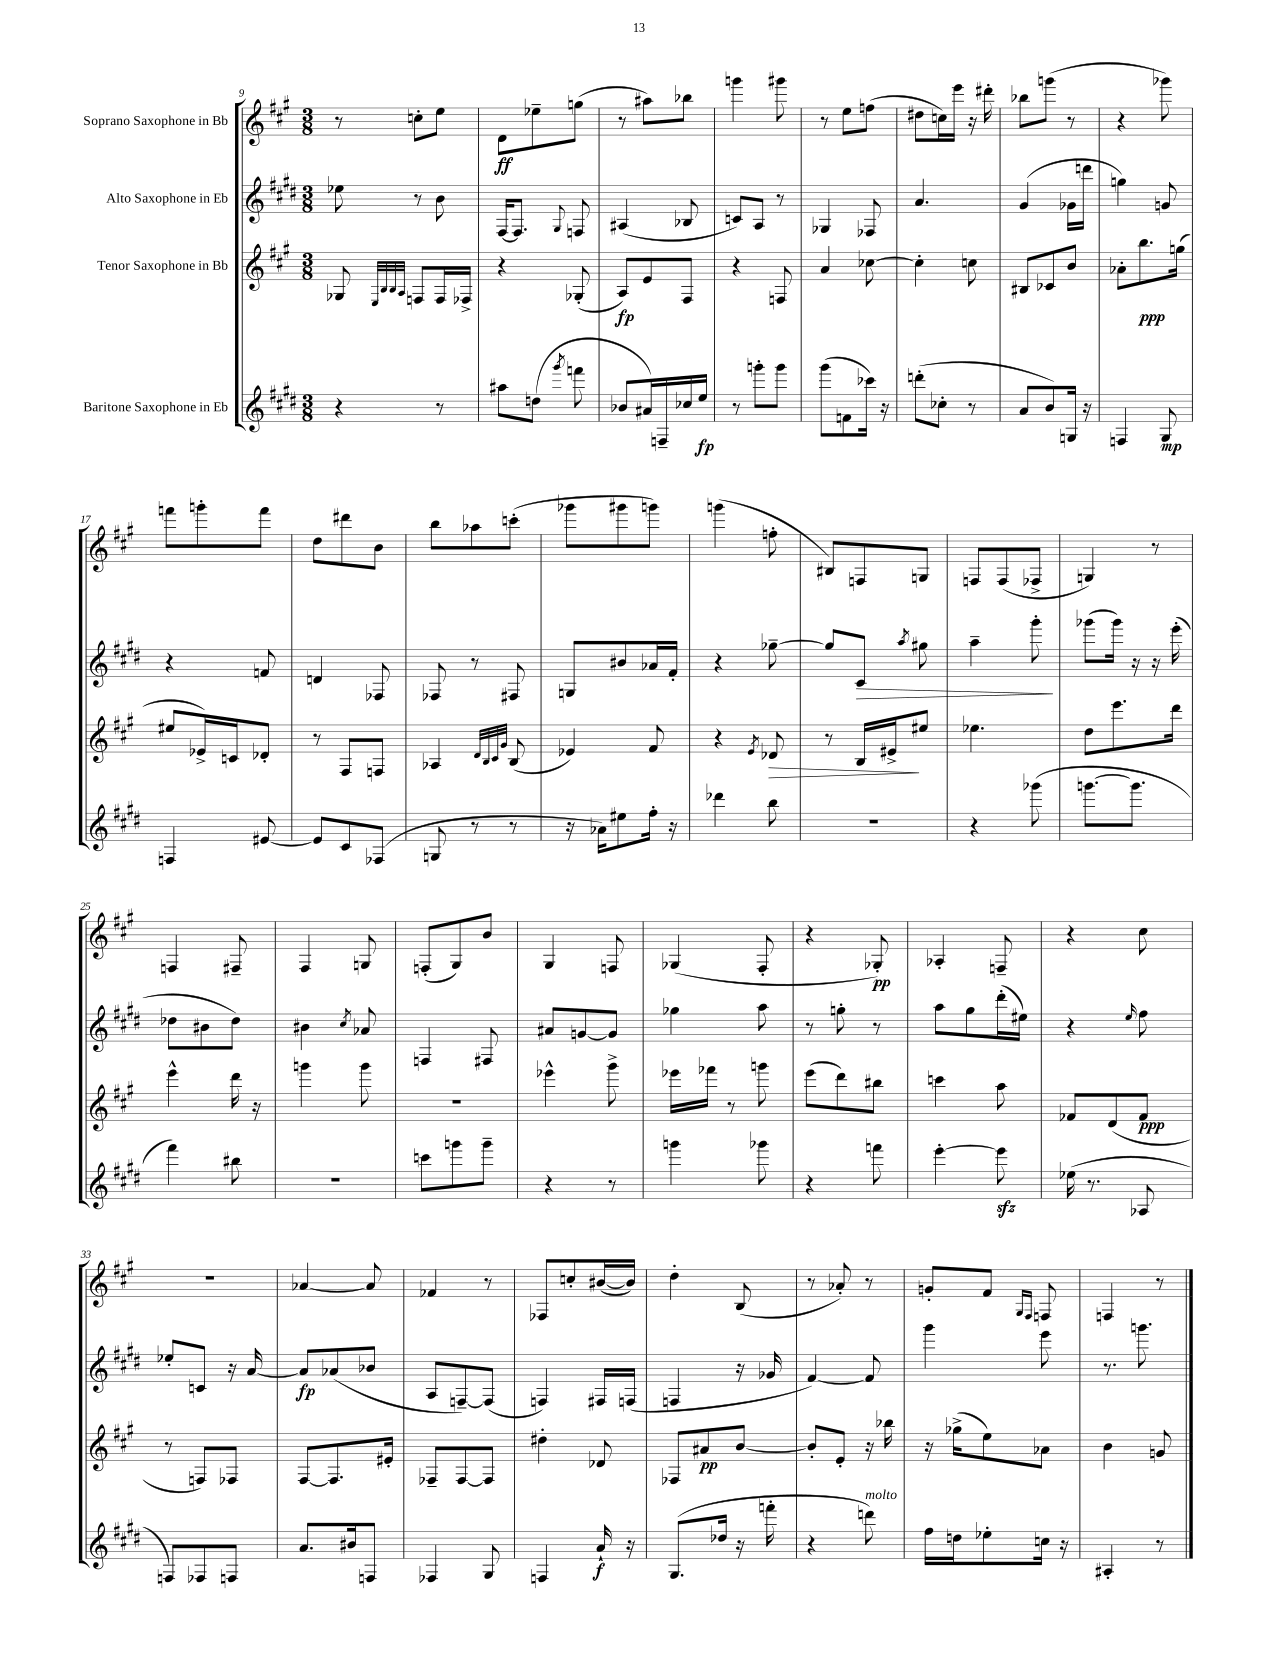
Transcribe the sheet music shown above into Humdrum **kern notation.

**kern	**dynam	**kern	**dynam	**kern	**dynam	**kern	**dynam
*part4	*part4	*part3	*part3	*part2	*part2	*part1	*part1
*staff4	*staff4	*staff3	*staff3	*staff2	*staff2	*staff1	*staff1
*I"Baritone Saxophone in Eb	*	*I"Tenor Saxophone in Bb	*	*I"Alto Saxophone in Eb	*	*I"Soprano Saxophone in Bb	*
*clefG2	*	*clefG2	*	*clefG2	*	*clefG2	*
*k[f#c#g#d#]	*	*k[f#c#g#]	*	*k[f#c#g#d#]	*	*k[f#c#g#]	*
*M3/8	*	*M3/8	*	*M3/8	*	*M3/8	*
=9	=9	=9	=9	=9	=9	=9	=9
4r	.	8G-X/	.	8ee-X\	.	8r	.
.	.	32qqE/LLL	.	.	.	.	.
.	.	32qqB/	.	.	.	.	.
.	.	32qqB/	.	.	.	.	.
.	.	32qqA/JJJ	.	.	.	.	.
.	.	8Fn/L	.	8r	.	8ccn'\L	.
8r	.	16F/L	.	8b\	.	8ee\J	.
.	.	16F-X^/JJ	.	.	.	.	.
=10	=10	=10	=10	=10	=10	=10	=10
8aa#X\L	.	4r	.	[16F#/KL	.	8d\L	ff
.	.	.	.	8.F#/J]	.	.	.
(8ddn\J	.	.	.	.	.	8ee-X~\	.
8qggg#/	.	.	.	8qqG#/	.	.	.
8fffn\	.	(8G-X'/	.	8Fn/	.	(8ggn\J	.
=11	=11	=11	=11	=11	=11	=11	=11
8b-X/L	.	8A/L)	fp	(4A#X/	.	8r	.
16a#X/L)	.	8e/	.	.	.	8aa#X\L)	.
16Fn~/	.	.	.	.	.	.	.
16cc-X/	.	8F#/J	.	8B-X/	.	8bb-X\J	.
16ee/JJ	fp	.	.	.	.	.	.
=12	=12	=12	=12	=12	=12	=12	=12
8r	.	4r	.	8cn/L)	.	4gggn\	.
8gggn'\L	.	.	.	8A/J	.	.	.
8ggg\J	.	8Fn/	.	8r	.	8ggg#X\	.
=13	=13	=13	=13	=13	=13	=13	=13
(8ggg#\L	.	4a/	.	4G-X/	.	8r	.
8fn\	.	.	.	.	.	8ee\L	.
16ccc-X\Jk)	.	[8cc-X\	.	8F-X/	.	(8ffn\J	.
16r	.	.	.	.	.	.	.
=14	=14	=14	=14	=14	=14	=14	=14
(8dddn'\L	.	4cc-'\]	.	4.a/	.	8dd#X\L	.
8cc-X'\J	.	.	.	.	.	16ccn\L)	.
.	.	.	.	.	.	16eee\JJ	.
8r	.	8ccn\	.	.	.	16r	.
.	.	.	.	.	.	16ddd#X'\	.
=15	=15	=15	=15	=15	=15	=15	=15
8a/L	.	8B#X/L	.	(4g#/	.	8bb-X\L	.
8b/)	.	8c-X/	.	.	.	(8gggn\J	.
16Gn/Jk	.	8b/J	.	16g-X\LL	.	8r	.
16r	.	.	.	16dddn\JJ	.	.	.
=16	=16	=16	=16	=16	=16	=16	=16
4Fn/	.	8a-X'\L	.	4ggn\)	.	4r	.
.	.	8.bb\	ppp	.	.	.	.
8G#/	mp	.	.	8gn/	.	8ggg-X\)	.
.	.	(16ggn\Jk	.	.	.	.	.
!!LO:LB:g=z
=17	=17	=17	=17	=17	=17	=17	=17
4Fn/	.	8ee#X/L	.	4r	.	8fffn\L	.
.	.	16e-X^/L)	.	.	.	8gggn'\	.
.	.	16cn/J	.	.	.	.	.
[8e#X/	.	8d-X'/J	.	8fn/	.	8fff\J	.
=18	=18	=18	=18	=18	=18	=18	=18
8e#/L]	.	8r	.	4dn/	.	8dd\L	.
8c#/	.	8F#/L	.	.	.	8ddd#X\	.
(8F-X/J	.	8Fn/J	.	8F-X/	.	8b\J	.
=19	=19	=19	=19	=19	=19	=19	=19
8Gn/	.	4A-X/	.	8F-X/	.	8bb\L	.
8r	.	.	.	8r	.	8aa-X\	.
.	.	32qqd/LLL	.	.	.	.	.
.	.	32qqB/	.	.	.	.	.
.	.	32qqc#/	.	.	.	.	.
.	.	32qqg#/JJJ	.	.	.	.	.
8r	.	(8B/	.	8F#X/	.	(8cccn'\J	.
=20	=20	=20	=20	=20	=20	=20	=20
16r	.	4e-X/)	.	8Gn/L	.	8ggg-X\L	.
16a-X\KL)	.	.	.	.	.	.	.
8ee#X\	.	.	.	8b#X/	.	8ggg#X\	.
16ff#'\Jk	.	8f#/	.	16a-X/L	.	8gggn\J)	.
16r	.	.	.	16f#'/JJ	.	.	.
=21	=21	=21	=21	=21	=21	=21	=21
4ddd-X\	.	4r	.	4r	.	(4gggn\	.
.	.	8qe/	.	.	.	.	.
!	!	!	!LO:HP:b	!	!	!	!
8bb\	.	8d-X/	>	[8gg-X~\	.	8ffn'\	.
=22	=22	=22	=22	=22	=22	=22	=22
4.r	.	8r	.	8gg-/L]	.	8B#X/L)	.
!	!	!	!	!	!LO:HP:b	!	!
.	.	16B/LL	.	8c#/J	>	8Fn/	.
.	.	16e#X^/J	.	.	.	.	.
.	.	.	.	8qaa/	.	.	.
.	.	8ee#X/J	]	8gg#X\	.	8Gn/J	.
=23	=23	=23	=23	=23	=23	=23	=23
4r	.	4.ee-X\	.	4aa~\	.	8Fn/L	.
.	.	.	.	.	.	(8F/	.
(8ggg-X\	.	.	.	8ggg#'\	.	8F-X^/J	.
.	.	.	.	.	]	.	.
=24	=24	=24	=24	=24	=24	=24	=24
[8.gggn\L	.	8dd\L	.	(8ggg-X\L	.	4Gn/)	.
.	.	8.eee\	.	16ggg-\Jk)	.	.	.
8.ggg\J]	.	.	.	16r	.	.	.
.	.	.	.	16r	.	8r	.
.	.	16ddd\Jk	.	(16eee'\	.	.	.
!!LO:LB:g=z
=25	=25	=25	=25	=25	=25	=25	=25
4fff#\)	.	4eee^^\	.	8dd-X\L	.	4Fn/	.
.	.	.	.	8b#X\	.	.	.
8bb#X\	.	16ddd\	.	8dd-\J)	.	8F#X~/	.
.	.	16r	.	.	.	.	.
=26	=26	=26	=26	=26	=26	=26	=26
4.r	.	4gggn\	.	4b#X\	.	4F#/	.
.	.	.	.	8qcc#/	.	.	.
.	.	8ggg\	.	8a-X/	.	8Gn/	.
=27	=27	=27	=27	=27	=27	=27	=27
8cccn\L	.	4.r	.	4Fn/	.	(8Fn'/L	.
8gggn\	.	.	.	.	.	8G#/)	.
8ggg~\J	.	.	.	8F#X/	.	8b/J	.
=28	=28	=28	=28	=28	=28	=28	=28
4r	.	4eee-X^^\	.	8a#X/L	.	4G#/	.
.	.	.	.	[8gn/	.	.	.
8r	.	8ggg#^\	.	8g/J]	.	8Fn/	.
=29	=29	=29	=29	=29	=29	=29	=29
4gggn\	.	16eee-X\LL	.	4gg-X\	.	(4G-X/	.
.	.	16fff-X\JJ	.	.	.	.	.
.	.	8r	.	.	.	.	.
8ggg-X\	.	8gggn\	.	8aa\	.	8F#'/	.
=30	=30	=30	=30	=30	=30	=30	=30
4r	.	(8eee\L	.	8r	.	4r	.
.	.	8ddd\)	.	8ggn'\	.	.	.
8fffn\	.	8bb#X\J	.	8r	.	8G-X'/)	pp
=31	=31	=31	=31	=31	=31	=31	=31
[4eee'\	.	4cccn\	.	8aa\L	.	4A-X'/	.
.	.	.	.	8gg#\	.	.	.
8eeezz\]	.	8aa\	.	(16ddd#'\L	.	8Fn~/	.
.	.	.	.	16ee#X\JJ)	.	.	.
=32	=32	=32	=32	=32	=32	=32	=32
(16ee-X\	.	8f-X/L	.	4r	.	4r	.
8.r	.	.	.	.	.	.	.
.	.	(8d/	.	.	.	.	.
.	.	.	.	16qqee/	.	.	.
8A-X/	.	8f-/J	ppp	8ff#\	.	8cc#\	.
!!LO:LB:g=z
=33	=33	=33	=33	=33	=33	=33	=33
8Fn/L)	.	8r	.	8ee-X'/L	.	4.r	.
8F-X/	.	8Fn/L)	.	8cn/J	.	.	.
8Fn/J	.	8F-X/J	.	16r	.	.	.
.	.	.	.	[16a/	.	.	.
=34	=34	=34	=34	=34	=34	=34	=34
8.a/L	.	[8F#/L	.	8a/L]	fp	[4a-X/	.
.	.	8.F#/]	.	(8a-X/	.	.	.
16b#X/k	.	.	.	.	.	.	.
8Fn/J	.	.	.	8b-X/J	.	8a-/]	.
.	.	16e#X'/Jk	.	.	.	.	.
=35	=35	=35	=35	=35	=35	=35	=35
4F-X/	.	8F-X~/L	.	8A/L	.	4f-X/	.
.	.	[8F-/	.	[8Fn~/)	.	.	.
8G#/	.	8F-/J]	.	(8F/J]	.	8r	.
=36	=36	=36	=36	=36	=36	=36	=36
4Fn/	.	4dd#X'\	.	4Fn/)	.	8F-X/L	.
.	.	.	.	.	.	8ccn'/	.
16a`/	f	8d-X/	.	16F#X/LL	.	([16b#X/L	.
16r	.	.	.	(16Fn/JJ	.	16b#/JJ])	.
=37	=37	=37	=37	=37	=37	=37	=37
(8.G#/L	.	8F-X/L	.	4Fn/	.	4dd'\	.
.	.	8a#X/	pp	.	.	.	.
16dd-X/Jk	.	.	.	.	.	.	.
16r	.	[8b/J	.	16r	.	(8B/	.
16fffn'\	.	.	.	16g-X/	.	.	.
=38	=38	=38	=38	=38	=38	=38	=38
4r	.	8b'/L]	.	[4f#/)	.	8r	.
.	.	8e'/J	.	.	.	8a-X'/)	.
!LO:TX:a:i:t=molto	!	!	!	!	!	!	!
8dddn\)	.	16r	.	8f#/]	.	8r	.
.	.	16bb-X\	.	.	.	.	.
=39	=39	=39	=39	=39	=39	=39	=39
16ff#\LL	.	16r	.	4ggg#\	.	8gn'/L	.
16ddn\J	.	(16gg-X^\KL	.	.	.	.	.
8ee-X'\	.	8ee\)	.	.	.	8f#/J	.
.	.	.	.	.	.	16qqG#/LL	.
.	.	.	.	.	.	16qqF#/JJ	.
16ccn\Jk	.	8a-X\J	.	8eee\	.	8Fn/	.
16r	.	.	.	.	.	.	.
=40	=40	=40	=40	=40	=40	=40	=40
4A#X'/	.	4b\	.	8.r	.	4Fn/	.
.	.	.	.	8.gggn\	.	.	.
8r	.	8gn/	.	.	.	8r	.
==	==	==	==	==	==	==	==
*-	*-	*-	*-	*-	*-	*-	*-
